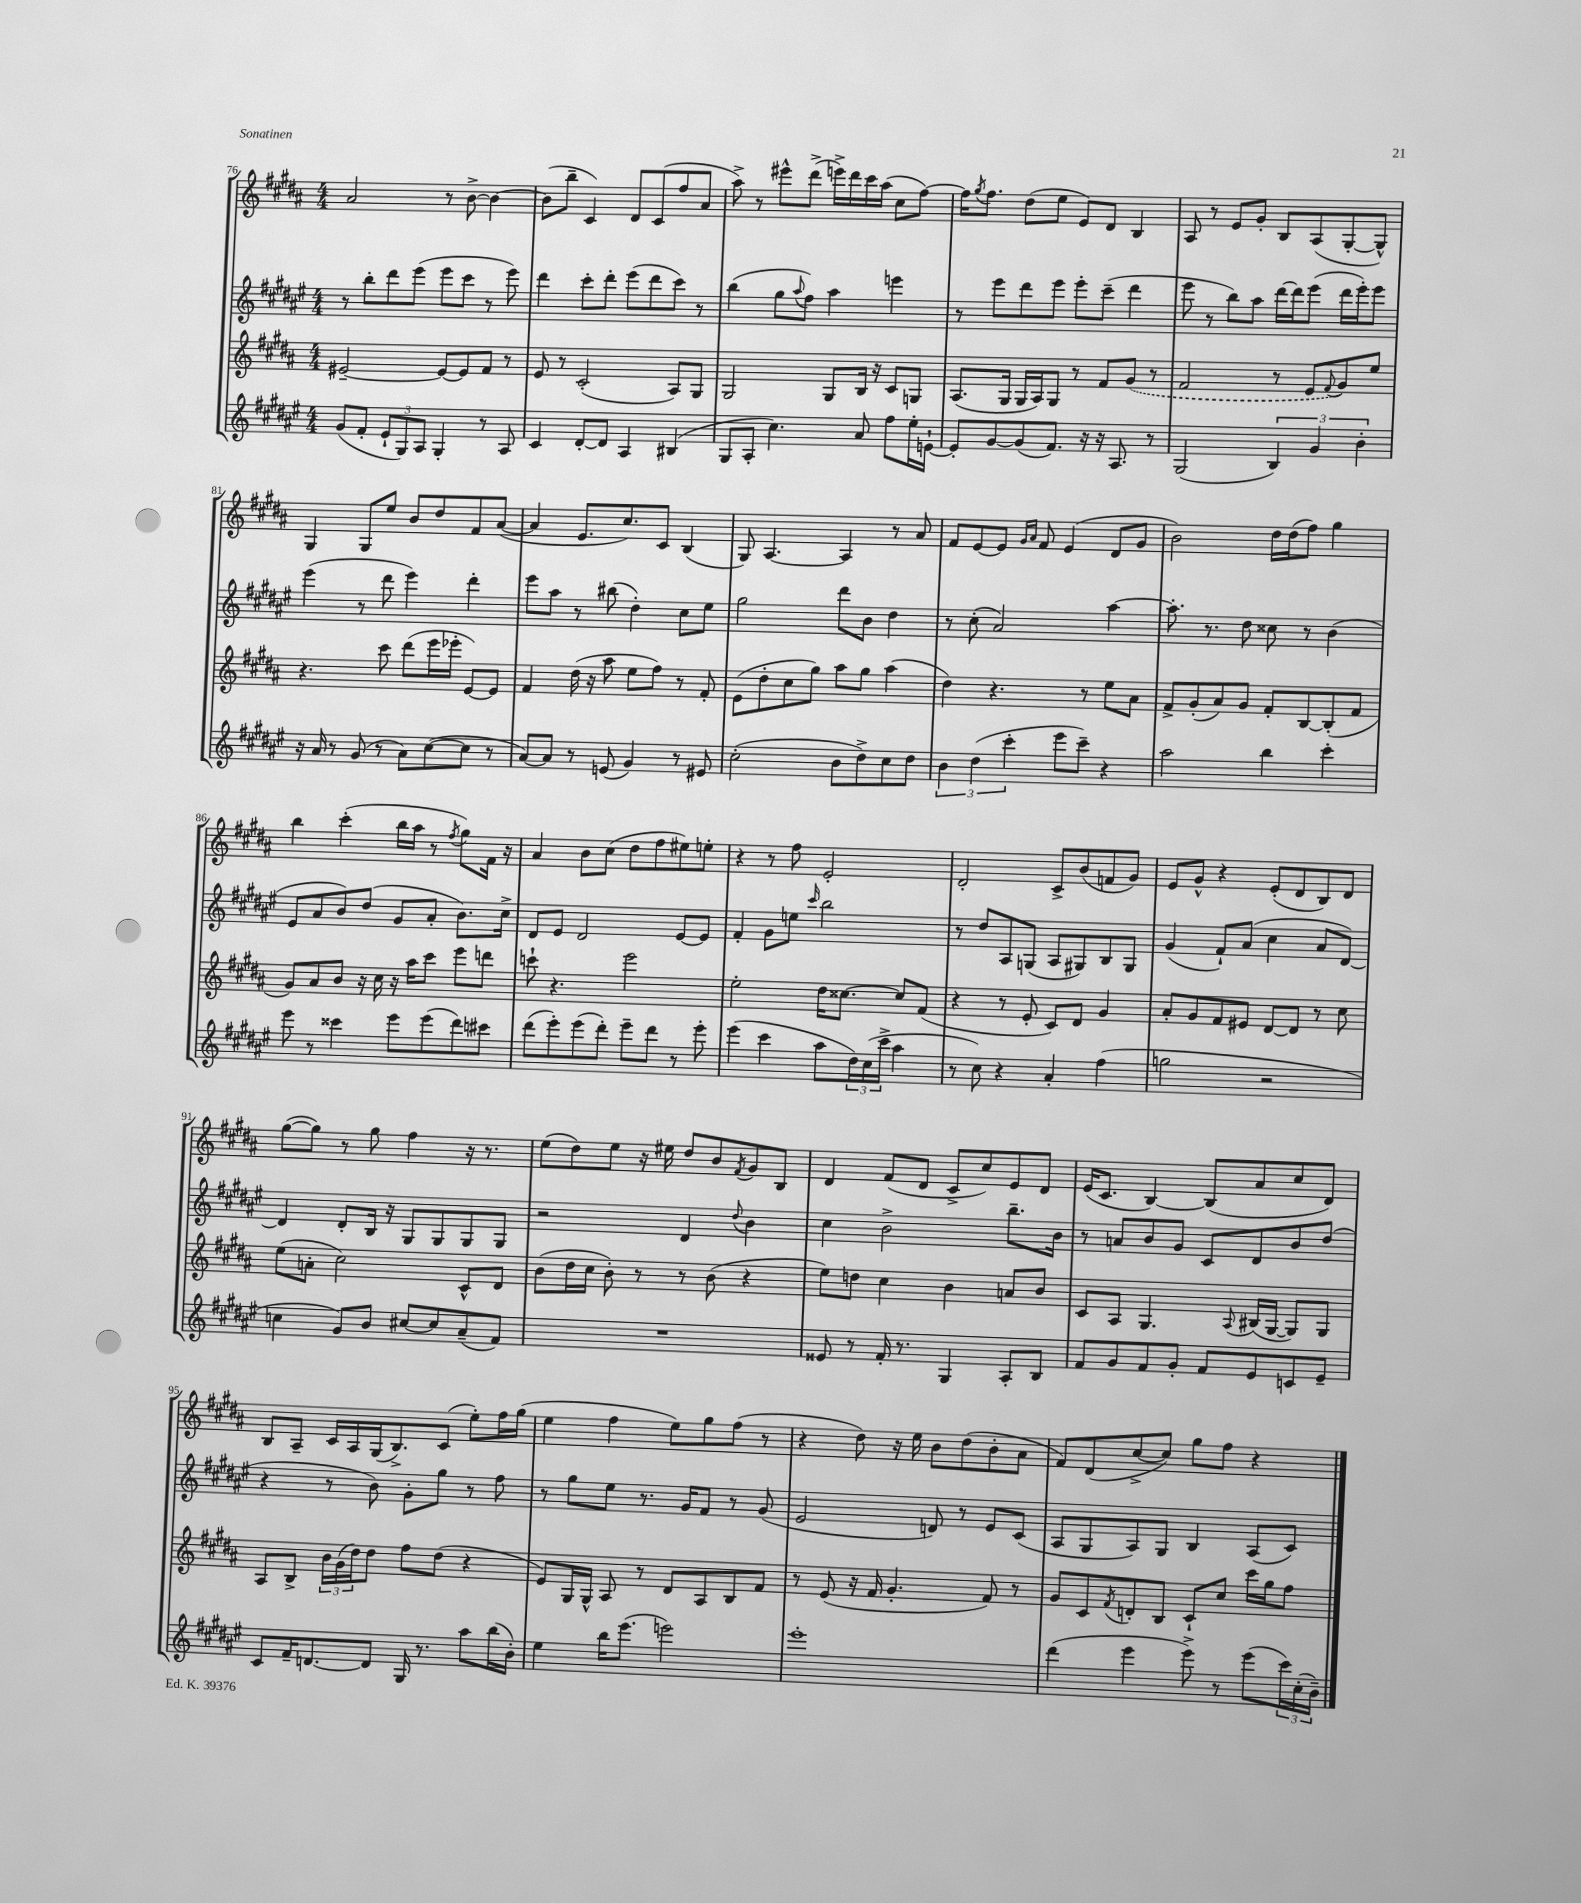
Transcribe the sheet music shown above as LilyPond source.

<<
\new StaffGroup <<
\new Staff = "s0" {
    \clef treble \key b \major \numericTimeSignature \time 4/4
    ais'2 r8 b'8~-> b'4~ |
    b'8( b''8-- cis'4) dis'8 cis'8( fis''8 ais'8 |
    ais''8->) r8 eis'''8-^ dis'''8->( e'''16->) dis'''16 cis'''16 ais''16( cis''8 fis''8~) |
    fis''16 \acciaccatura { gis''8 } fis''8. dis''8( e''8 e'8) dis'8 b4 |
    ais8 r8 e'8 gis'8-. b8 ais8( gis8~-. gis8-^) |
    gis4 gis8 e''8 b'8 dis''8 fis'8 ais'8~( |
    ais'4 e'8. cis''8.) cis'8 b4( |
    gis8) ais4.~ ais4 r8 ais'8 |
    fis'8 e'8~ e'8 \grace { gis'16 ais'16 } fis'8 e'4( dis'8 gis'8 |
    b'2) dis''16 dis''16( fis''8) gis''4 |
    b''4 cis'''4-.( b''16 ais''16 r8 \acciaccatura { fis''8 } gis''8) fis'16 r16 |
    ais'4 b'8 cis''8( dis''8 fis''8 eis''8) e''8-. |
    r4 r8 fis''8 e'2-. |
    dis'2-. cis'8-> b'8( f'8 gis'8) |
    e'8 gis'8-^ r4 e'8-.( dis'8 b8) dis'8 |
    gis''8~( gis''8) r8 gis''8 fis''4 r16 r8. |
    e''8( dis''8) e''8 r16 eis''16 dis''8 b'8 \acciaccatura { fis'8 } gis'8 b8 |
    dis'4 fis'8( dis'8 cis'8-> cis''8) e'8 dis'8 |
    e'16( cis'8. b4~) b8( ais'8 cis''8 dis'8) |
    b8 ais8-- cis'16 ais16 gis16( b8.->) cis'8( e''8-.) fis''16 gis''16( |
    e''4 fis''4 e''8) gis''8 fis''8( r8 |
    r4 dis''8) r16 e''16 b'8 dis''8( b'8-. ais'8 |
    fis'8) dis'8( cis''8~-> cis''8) gis''8 fis''8 r4 \bar "|." |
}
\new Staff = "s1" {
    \clef treble \key fis \major \numericTimeSignature \time 4/4
    r8 b''8-. dis'''8 eis'''8( eis'''8 cis'''8 r8 eis'''8) |
    dis'''4 cis'''8-. dis'''8-. eis'''8( dis'''8 cis'''8) r8 |
    b''4( gis''8 \appoggiatura { ais''8 } fis''8) ais''4 e'''4 |
    r8 eis'''8 dis'''8 eis'''8 eis'''8-. cis'''8--( dis'''4 |
    eis'''8 r8 b''8) ais''8 dis'''16~ dis'''16 eis'''8( dis'''16 eis'''16-.) eis'''8 |
    eis'''4( r8 dis'''8 eis'''4) dis'''4-. |
    eis'''8 ais''8 r8 bis''8( dis''4-.) cis''8 eis''8 |
    gis''2 dis'''8 b'8 dis''4 |
    r8 cis''8-.( ais'2) ais''4~ |
    ais''8.-. r8. dis''8 cisis''8 r8 b'4( |
    eis'8 ais'8 b'8) dis''8( gis'8 ais'8-. b'8.) cis''16-> |
    dis'8 eis'8 dis'2 eis'8~ eis'8 |
    fis'4-. gis'8 e''8 \grace { cis'''16 } b''2 |
    r8 dis''8 ais8 g8( ais8 gis8) b8 gis8 |
    gis'4( fis'8-!) ais'8( cis''4 ais'8 dis'8~) |
    dis'4 dis'8-. b16 r16 gis8 gis8 gis8 gis8 |
    r2 dis'4 \appoggiatura { dis''8 } b'4 |
    cis''4 b'2-> b''8.-- b'16 |
    r8 a'8 b'8 gis'8 cis'8 dis'8 b'8 dis''8( |
    r4 r8 b'8) gis'8-. gis''8 r8 fis''8 |
    r8 gis''8 eis''8 r8. gis'16 fis'8 r8 gis'8( |
    eis'2 d'8) r8 eis'8 cis'8( |
    ais8 gis8 ais8) gis8 b4 ais8( cis'8) \bar "|." |
}
\new Staff = "s2" {
    \clef treble \key b \major \numericTimeSignature \time 4/4
    eis'2~-- eis'8~ eis'8 fis'8 r8 |
    e'8 r8 cis'2-.( ais8) gis8 |
    gis2 gis8 b16 r16 cis'8 g8 |
    ais8.( gis16 gis16 ais16) gis8 r8 fis'8 \once \slurDashed gis'8( r8 |
    fis'2 r8 e'8 \appoggiatura { fis'8 } gis'8) e''8 |
    r4. cis'''8 dis'''8( e'''16 ees'''16-. e'8~) e'8 |
    fis'4 dis''16( r16 ais''8 e''8 fis''8) r8 fis'8-. |
    e'8( dis''8-. cis''8 gis''8) ais''8 gis''8 ais''4( |
    dis''4) r4. r8 e''8 ais'8 |
    fis'8-> gis'8-.( ais'8) gis'8 fis'8-. b8~ b8-.( fis'8 |
    gis'8) ais'8 b'8 r16 cis''16 r16 ais''16 cis'''8 e'''8 d'''8 |
    c'''8-! r4. e'''2 |
    e''2-. dis''16 cisis''8.~ cisis''8 fis'8( |
    r4 r8 e'8-. cis'8) dis'8 gis'4 |
    ais'8-. gis'8 fis'8 eis'8 dis'8~ dis'8 r8 cis''8 |
    e''8( a'8-. cis''2) cis'8-^ dis'8 |
    b'8( dis''16 cis''16 b'8-.) r8 r8 b'8( r4 |
    e''8) d''8 cis''4 b'4 a'8 b'8 |
    cis'8 ais8 gis4. \appoggiatura { ais8 } bis16( gis16~ gis8) gis8 |
    ais8 b8-> \tuplet 3/2 { b'16 gis'16( dis''16) } dis''8 fis''8 dis''8( r4 |
    e'8) gis16 gis16-^ ais8 r8 dis'8 ais8 b8 fis'8 |
    r8 e'8( r16 fis'16 gis'4.-. fis'8) r8 |
    gis'8 cis'8 \acciaccatura { fis'8 } d'8-. b8 cis'8-! cis''8 cis'''16 gis''16 fis''8 \bar "|." |
}
\new Staff = "s3" {
    \clef treble \key fis \major \numericTimeSignature \time 4/4
    gis'8( fis'8-. \tuplet 3/2 { eis'8-! gis8) ais8 } gis4-. r8 ais8 |
    cis'4 dis'8~-. dis'8 ais4 bis4( |
    gis8 ais8-. cis''4.) ais'8 fis''8 eis''16-. e'16~-! |
    e'8-. gis'8~ gis'8( fis'8.) r16 r16 ais8. r8 |
    gis2( \tuplet 3/2 { b4) gis'4 b'4-. } |
    r16 ais'16 r8 gis'8( r8 ais'8) cis''8~( cis''8 r8 |
    ais'8~) ais'8 r8 e'8( gis'4) r8 eis'8 |
    cis''2-.( b'8 dis''8->) cis''8 dis''8 |
    \tuplet 3/2 { b'4 dis''4( cis'''4-. } eis'''8 cis'''8--) r4 |
    ais''2 b''4 cis'''4-. |
    eis'''8 r8 cisis'''4 eis'''8 eis'''8( dis'''8) cis'''8 |
    dis'''8( eis'''8-.) eis'''8( dis'''8-.) eis'''8-- dis'''8 r8 eis'''8-. |
    eis'''4( cis'''4 ais''8 \tuplet 3/2 { dis''16) cis''16( cis'''16-> } ais''4 |
    r8 cis''8) r4 ais'4-. fis''4( |
    g''2 r2 |
    c''4 gis'8) b'8 cis''8~ cis''8 ais'8--( fis'8) |
    R1 |
    eisis'8 r8 fis'16-. r8. gis4 ais8-. b8 |
    fis'8 gis'8 fis'8 gis'8-. fis'8 eis'8 c'8 eis'8-- |
    cis'8 fis'16-- d'8.~ d'8 gis16 r8. ais''8 b''16( b'16-.) |
    eis''4 b''16 eis'''8.( e'''2) |
    eis'''1-. |
    dis'''4( eis'''4 eis'''8->) r8 eis'''8( \tuplet 3/2 { cis'''16) cis''16-.( b'16--) } \bar "|." |
}
>>
>>
\layout { \context { \Score currentBarNumber = #76 } }
